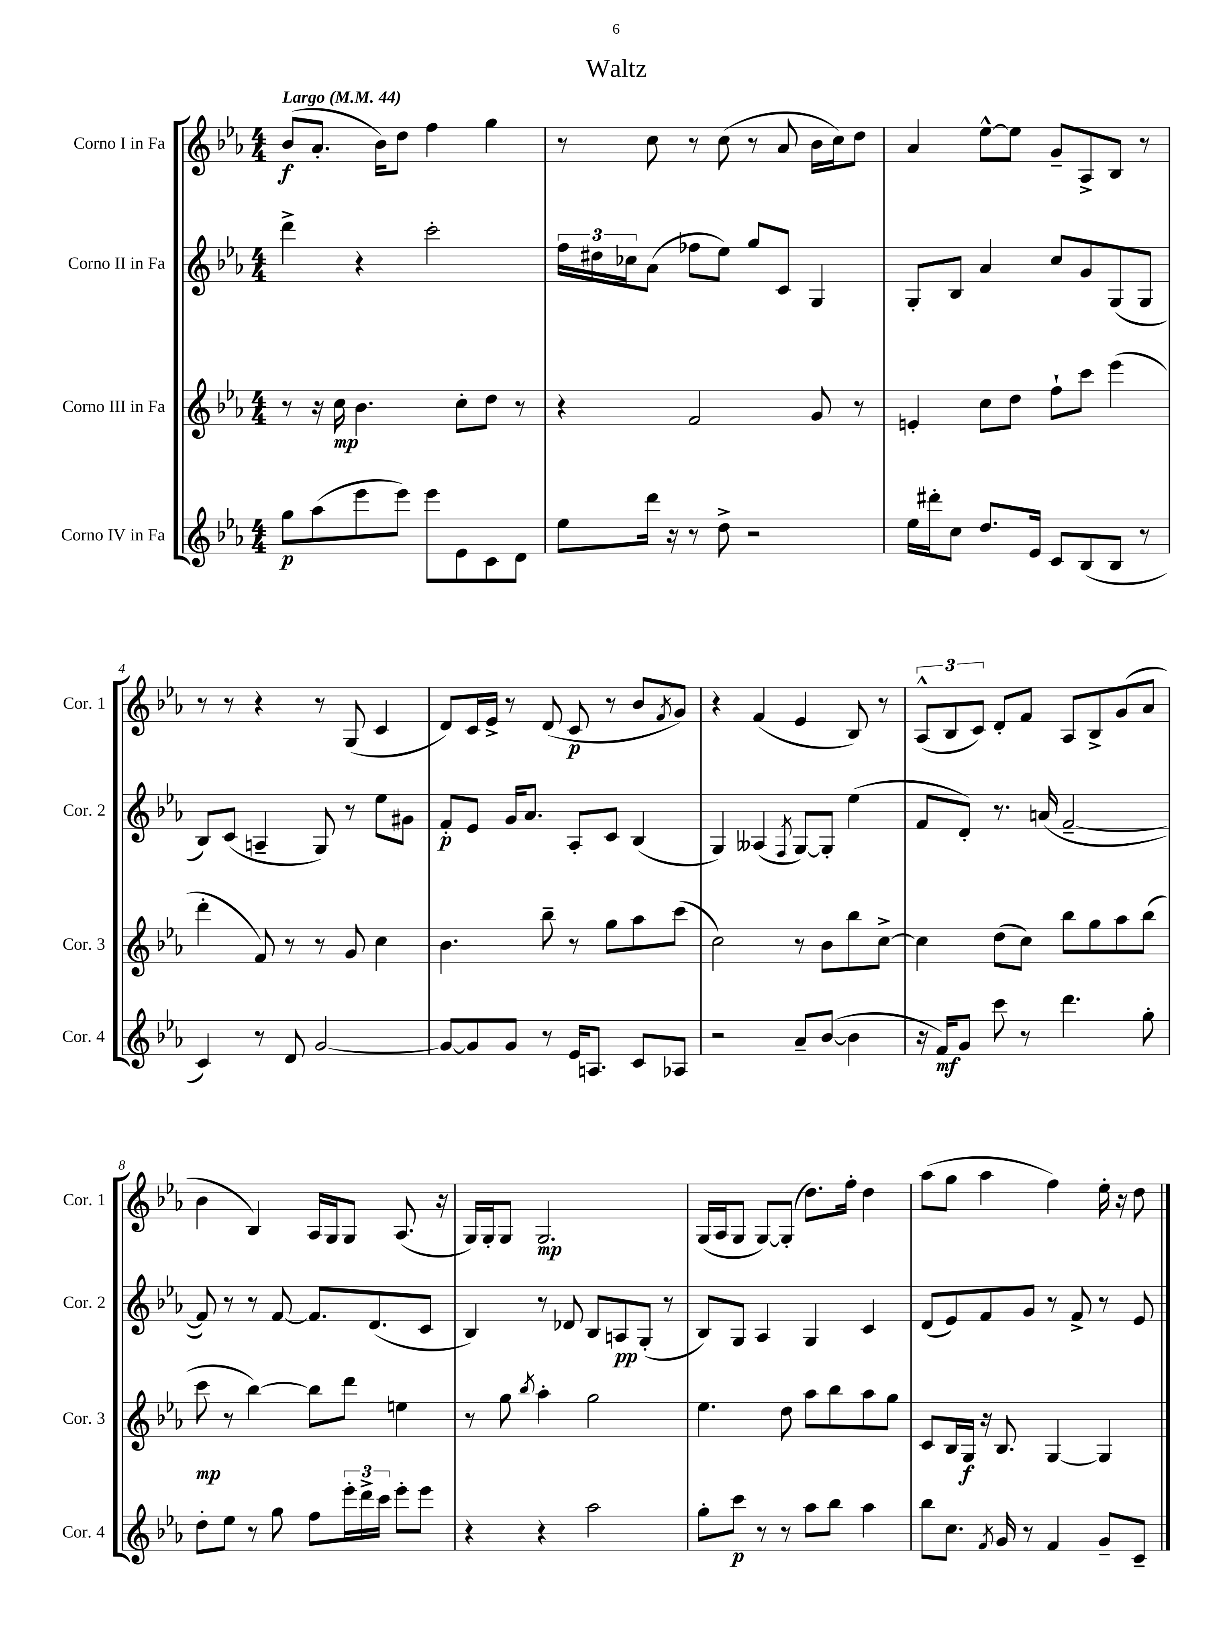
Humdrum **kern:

**kern	**kern	**kern	**kern
*staff4	*staff3	*staff2	*staff1
*clefG2	*clefG2	*clefG2	*clefG2
*k[b-e-a-]	*k[b-e-a-]	*k[b-e-a-]	*k[b-e-a-]
*M4/4	*M4/4	*M4/4	*M4/4
*MM44	*MM44	*MM44	*MM44
8gg\L	8r	4ddd^\	(8b-/L
(8aa-\	16r	.	8.a-'/J
.	16cc\	.	.
8eee-\	4.b-\	4r	.
.	.	.	16b-\LK)
8eee-\J)	.	.	8dd\J
8eee-\L	.	2ccc'\	4ff\
8e-\	8cc'\L	.	.
8c\	8dd\J	.	4gg\
8d\J	8r	.	.
=	=	=	=
8ee-\L	4r	24ff\LL	8r
.	.	24dd#\	.
.	.	24cc-\J	.
16ddd\Jk	.	(8a-\J	8cc\
16r	.	.	.
8r	2f/	8ff-\L	8r
8dd^\	.	8ee-\J)	(8cc\
2r	.	8gg/L	8r
.	.	8c/J	8a-/
.	8g/	4G/	16b-\LL
.	.	.	16cc\J)
.	8r	.	8dd\J
=	=	=	=
16ee-\LL	4e'/	8G'/L	4a-/
16ddd#'\J	.	.	.
8cc\J	.	8B-/J	.
8.dd/L	8cc\L	4a-/	[8ee-^^\L
.	8dd\J	.	8ee-\]J
16e-/Jk	.	.	.
8c/L	8ff`\L	8cc/L	8g~/L
(8B-/	8ccc\J	8g/	8A-^/
8B-/J	(4eee-\	(8G/	8B-/J
8r	.	8G/J	8r
=	=	=	=
4c/)	4ddd'\	8B-/L)	8r
.	.	(8c/J	8r
8r	8f/)	4A~/	4r
8d/	8r	.	.
[2g/	8r	8G/)	8r
.	8g/	8r	(8G/
.	4cc\	8ee-\L	4c/
.	.	8g#\J	.
=	=	=	=
8g/_L	4.b-\	8f'/L	8d/L)
8g/]	.	8e-/J	16c/L
.	.	.	16e-^/JJ
8g/J	.	16g/LK	8r
.	.	8.a-/J	.
8r	8bb-~\	.	(8d/
16e-/LK	8r	8A-'/L	8c/
8.A/J	.	.	.
.	8gg\L	8c/J	8r
8c/L	8aa-\	(4B-/	8b-/L
.	.	.	8qf/
8A-/J	(8ccc\J	.	8g/J)
=	=	=	=
2r	2cc\)	4G/)	4r
.	.	(4A--/	(4f/
.	.	8qF/	.
8a-~/L	8r	[8G/L)	4e-/
([8b-/J	8b-\L	8G'/]J	.
4b-\]	8bb-\	(4ee-\	8B-/)
.	[8cc^\J	.	8r
=	=	=	=
16r	4cc\]	8f/L	(12A-^^/L
16f/LK)	.	.	.
.	.	.	12B-/
8g/J	.	8d'/J)	.
.	.	.	12c/J)
8ccc\	(8dd\L	8.r	8d'/L
8r	8cc\J)	.	8f/J
.	.	(16a/	.
4.ddd\	8bb-\L	[2f~/	8A-/L
.	8gg\	.	8B-^/
.	8aa-\	.	(8g/
8gg'\	(8bb-\J	.	8a-/J
=	=	=	=
8dd'\L	8ccc\	8f/])	4b-\
8ee-\J	8r	8r	.
8r	[4bb-\)	8r	4B-/)
8gg\	.	[8f/	.
8ff\L	8bb-\]L	8.f/]L	16A-/LL
.	.	.	16G/J
24eee-'\L	8ddd\J	.	8G/J
24ddd^\	.	.	.
.	.	(8.d/	.
24ccc\JJ	.	.	.
8eee-'\L	4ee\	.	(8.A-/
8eee-\J	.	8c/J	.
.	.	.	16r
=	=	=	=
4r	8r	4B-/)	16G/LL)
.	.	.	16G'/J
.	8gg\	.	8G/J
.	8qbb-/	.	.
4r	4aa-'\	8r	2.G/
.	.	8d-/	.
2aa-\	2gg\	8B-/L	.
.	.	8A/	.
.	.	(8G'/J	.
.	.	8r	.
=	=	=	=
8gg'\L	4.ee-\	8B-/L)	(16G/LL
.	.	.	16A-/J
8ccc\J	.	8G/J	8G/J
8r	.	4A-/	[8G/L)
8r	8dd\	.	(8G'/]J
8aa-\L	8aa-\L	4G/	8.dd\L)
8bb-\J	8bb-\	.	.
.	.	.	16ff'\Jk
4aa-\	8aa-\	4c/	4dd\
.	8gg\J	.	.
=	=	=	=
8bb-\L	8c/L	(8d/L	(8aa-\L
8.cc\J	16B-/L	8e-/)	8gg\J
.	16G/JJ	.	.
.	16r	8f/	4aa-\
8qf/	.	.	.
16g/	8.B-/	.	.
8r	.	8g/J	.
4f/	[4G/	8r	4ff\)
.	.	8f^/	.
8g~/L	4G/]	8r	16ee-'\
.	.	.	16r
8c~/J	.	8e-/	8dd\
==	==	==	==
*-	*-	*-	*-
